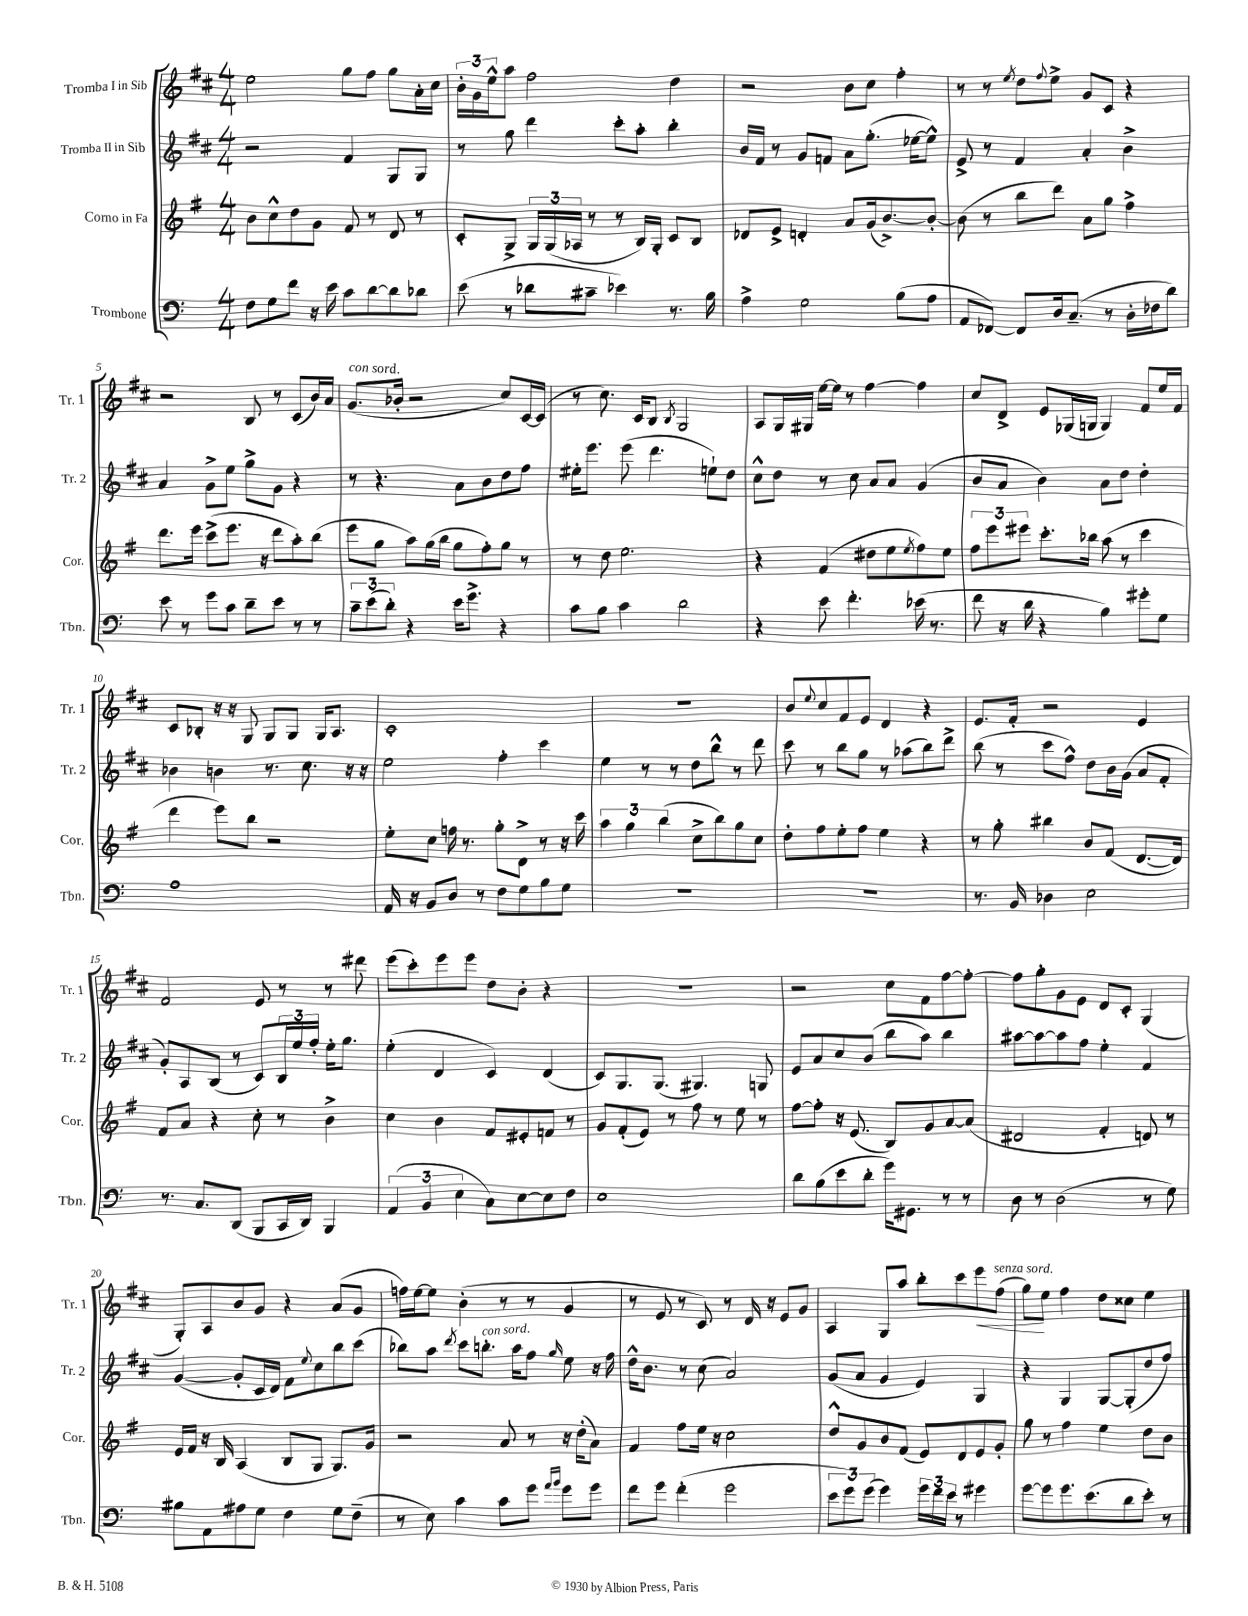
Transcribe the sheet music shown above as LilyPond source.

<<
\new StaffGroup <<
\new Staff = "s0" \with { instrumentName = "Tromba I in Sib" shortInstrumentName = "Tr. 1" } {
    \clef treble \key d \major \numericTimeSignature \time 4/4
    e''2 g''8 fis''8 g''8 a'16-. cis''16 |
    \tuplet 3/2 { b'16-. g'16 e''16-^ } a''8 fis''2 d''4 |
    r2 b'8 cis''8 fis''4-. |
    r8 r8 \acciaccatura { e''8 } d''8 \appoggiatura { fis''8 } e''8-> g'8 cis'8 r4 |
    r2 b8 r8 cis'8( b'16) a'16 |
    g'8.^\markup { \italic "con sord." }( bes'16-. r2 cis''8) cis'16~ cis'16( |
    r8 cis''8.) cis'16 b8 \acciaccatura { b8 } g2 |
    a8 g16 gis16 e''16~ e''16 r8 fis''4~ fis''4 |
    cis''8 d'8-> e'8 ges16( g16 g4) fis'8 e''16 fis'16 |
    cis'8 bes8-. r16 r16 g8 g8 g8 g16 a8. |
    cis'1-. |
    R1 |
    b'8 \appoggiatura { e''8 } cis''8 fis'8 e'8 d'4 r4 |
    e'8. fis'16-. r2 e'4 |
    fis'2 e'8 r8 r8 dis'''8 |
    e'''8( cis'''8-.) e'''8 e'''8 d''8 b'8-. r4 |
    R1 |
    r2 cis''8 fis'8 fis''8~ fis''8~-. |
    fis''8 g''8-. g'8 e'8 d'8 cis'8-. g4( |
    g8-.) a8 b'8 g'8 r4 a'8( g'8 |
    f''16) e''16~ e''8 b'4-.( r8 r8 g'4 |
    r8 e'8 r8 cis'8) r8 d'16 r16 e'8 g'8 |
    a4 g8 a''8 b''8-. cis'''8 e'''8\< fis''8^\markup { \italic "senza sord." }( |
    g''8\!) e''8 fis''4 d''8 cisis''8 e''4 \bar "|." |
}
\new Staff = "s1" \with { instrumentName = "Tromba II in Sib" shortInstrumentName = "Tr. 2" } {
    \clef treble \key d \major \numericTimeSignature \time 4/4
    r2 fis'4 g8 g8 |
    r8 g''8 d'''4 cis'''8-. a''8-. b''4-. |
    b'16 fis'16 r8 g'8 f'8 a'8 g''8.-.( ees''16~ ees''8-^) |
    e'8-> r8 fis'4 a'4-. b'4-> |
    a'4 g'8-> e''8 g''8-> g'8 r4 |
    r8 r4. a'8 b'8 d''8 fis''8 |
    eis''16-. e'''8. e'''8( d'''4. e''8-!) d''8 |
    cis''8-^ d''8 r8 cis''8 a'8 a'8 g'4( |
    b'8 a'8 b'4) a'8 d''8 d''4-. |
    bes'4 b'4 r8. cis''8. r16 r16 |
    e''2 fis''4-. cis'''4 |
    e''4 r8 r8 d''8 b''8-^ r8 d'''8 |
    cis'''8 r8 b''8 g''8 r8 aes''8( b''8) d'''8-> |
    b''8( r8 cis'''8 fis''8-^) d''8 b'16 g'16( a'8 fis'8-. |
    g'8-.) a8 b8( r8 cis'8) \tuplet 3/2 { b16 e''16 fis''16-. } e''16-. g''8. |
    e''4-.( d'4 cis'4) d'4( |
    cis'8) g8. g8.( gis4.) g8 |
    e'8 a'8 cis''8 b'8( b''8 a''8) b''4 |
    ais''8~ ais''8~ ais''8 fis''8 e''4-. fis'4 |
    g'4~( g'8-. cis'16 d'16) fis'8 \appoggiatura { e''8 } cis''8 b''8 cis'''8( |
    bes''8) a''8 \acciaccatura { d'''8 } cis'''8 b''8.-.^\markup { \italic "con sord." } a''16 fis''8 \grace { g''16 } e''8 r16 fis''16 |
    d''16-^ b'8. r8 cis''8( a'2) |
    g'8( a'8 g'4 e'4) g4 |
    r4 g4 g8~ g8-.( d''8 fis''8) \bar "|." |
}
\new Staff = "s2" \with { instrumentName = "Corno in Fa" shortInstrumentName = "Cor." } {
    \clef treble \key g \major \numericTimeSignature \time 4/4
    b'8 c''8-^ d''8 g'8 fis'8 r8 d'8 r8 |
    c'8-. g8-> \tuplet 3/2 { g16 g16( aes16 } r8 r8 b16) g16-. c'8 b8 |
    des'8 e'8-> d'4-. a'8 g'16( b'8.~->) b'8~-. |
    b'8( r8 b''8 d'''8) a'8 g''8 fis''4-> |
    d'''8. e'''16 c'''8->( e'''8. r16 d'''8 a''8-.) b''8( |
    e'''8 g''8 a''8) g''16( b''16 g''8 fis''8-.) g''8 r8 |
    r8 d''8 e''2. |
    r4 fis'4( dis''8 e''8 \acciaccatura { e''8 } fis''8) e''8 |
    \tuplet 3/2 { fis''8 e'''8 eis'''8 } c'''8.-. bes''16 a''8( r8 c'''4 |
    d'''4 e'''8) b''8 r2 |
    e''8-. c''8 f''16 r8. g''8-. d'8-> r8 r16 c'''16 |
    \tuplet 3/2 { a''4 g''4 b''4( } c''8-> b''8) g''8 c''8 |
    d''8-. fis''8 e''8-. fis''8 e''4 r4 |
    r8 g''8-. bis''4 b'8 fis'8( d'8.~ d'16) |
    fis'8 a'8 r4 c''8-. r8 b'4-> |
    c''4 b'4 fis'8 eis'8-. f'8 r8 |
    g'8 fis'8-.( e'8) r8 fis''8 r8 e''8 r8 |
    fis''8~ fis''8-. r16 e'8.( b8) g'8 a'8~ a'8( |
    dis'2 fis'4-. d'8) r8 |
    e'16 fis'16 r16 b16 a4( b8 g8 g8.) g'16 |
    r2 a'8 r8 r16 d''16-.( a'8) |
    fis'4 fis''8 e''16 r16 c''2 |
    d''8-^ g'8 b'8 fis'8( e'8) d'8 e'8 g'8-. |
    g''8 r8 fis''4 e''4 d''8 b'8 \bar "|." |
}
\new Staff = "s3" \with { instrumentName = "Trombone" shortInstrumentName = "Tbn." } {
    \clef bass \key c \major \numericTimeSignature \time 4/4
    f8 g8 f'8 r16 e'16 c'8 d'8~ d'8 des'8 |
    e'8( r8 des'8 cis'8-- ees'4) r8. b16 |
    a4-> g2 b8( a8 |
    a,8 fes,8~) fes,8 d16 c8.--( r8 d16-. fes16 d'8) |
    e'8 r8 g'8 c'8 d'8-- e'8 r8 r8 |
    \tuplet 3/2 { c'8-- e'8( d'8-.) } r4 e'16 g'8.-> r4 |
    c'8 b8 c'4 d'2 |
    r4 e'8 f'4.-. ees'16( r8. |
    f'8 r16 d'16 r4 b4) gis'8-. g8 |
    a1 |
    a,16 r16 b,8 d8 r8 f8 g8 b8 g8 |
    R1 |
    R1 |
    r8. b,16 des4 e2 |
    r8. c8. d,8( b,,8 c,16 d,16) b,,4 |
    \tuplet 3/2 { a,4( b,4 e4 } c8) e8~ e8 f8 |
    e1 |
    d'8 b8( e'8 d'8-. g'16) gis,8. r8 r8 |
    d8 r8 d2( r8 g8) |
    bis8 a,8 ais8 g8 f4 g8 f8--( |
    r8 e8) c'4 c'8 g'8 \grace { a'16 b'16 } g'8 g'8 |
    f'8 g'8 f'4-.( g'2 |
    \tuplet 3/2 { e'8 g'8) g'8( } g'4) \tuplet 3/2 { g'16 f'16 e'16 } r8 gis'4 |
    g'8~ g'8 g'8. e'8.( d'8 e'8-.) r8 \bar "|." |
}
>>
>>
